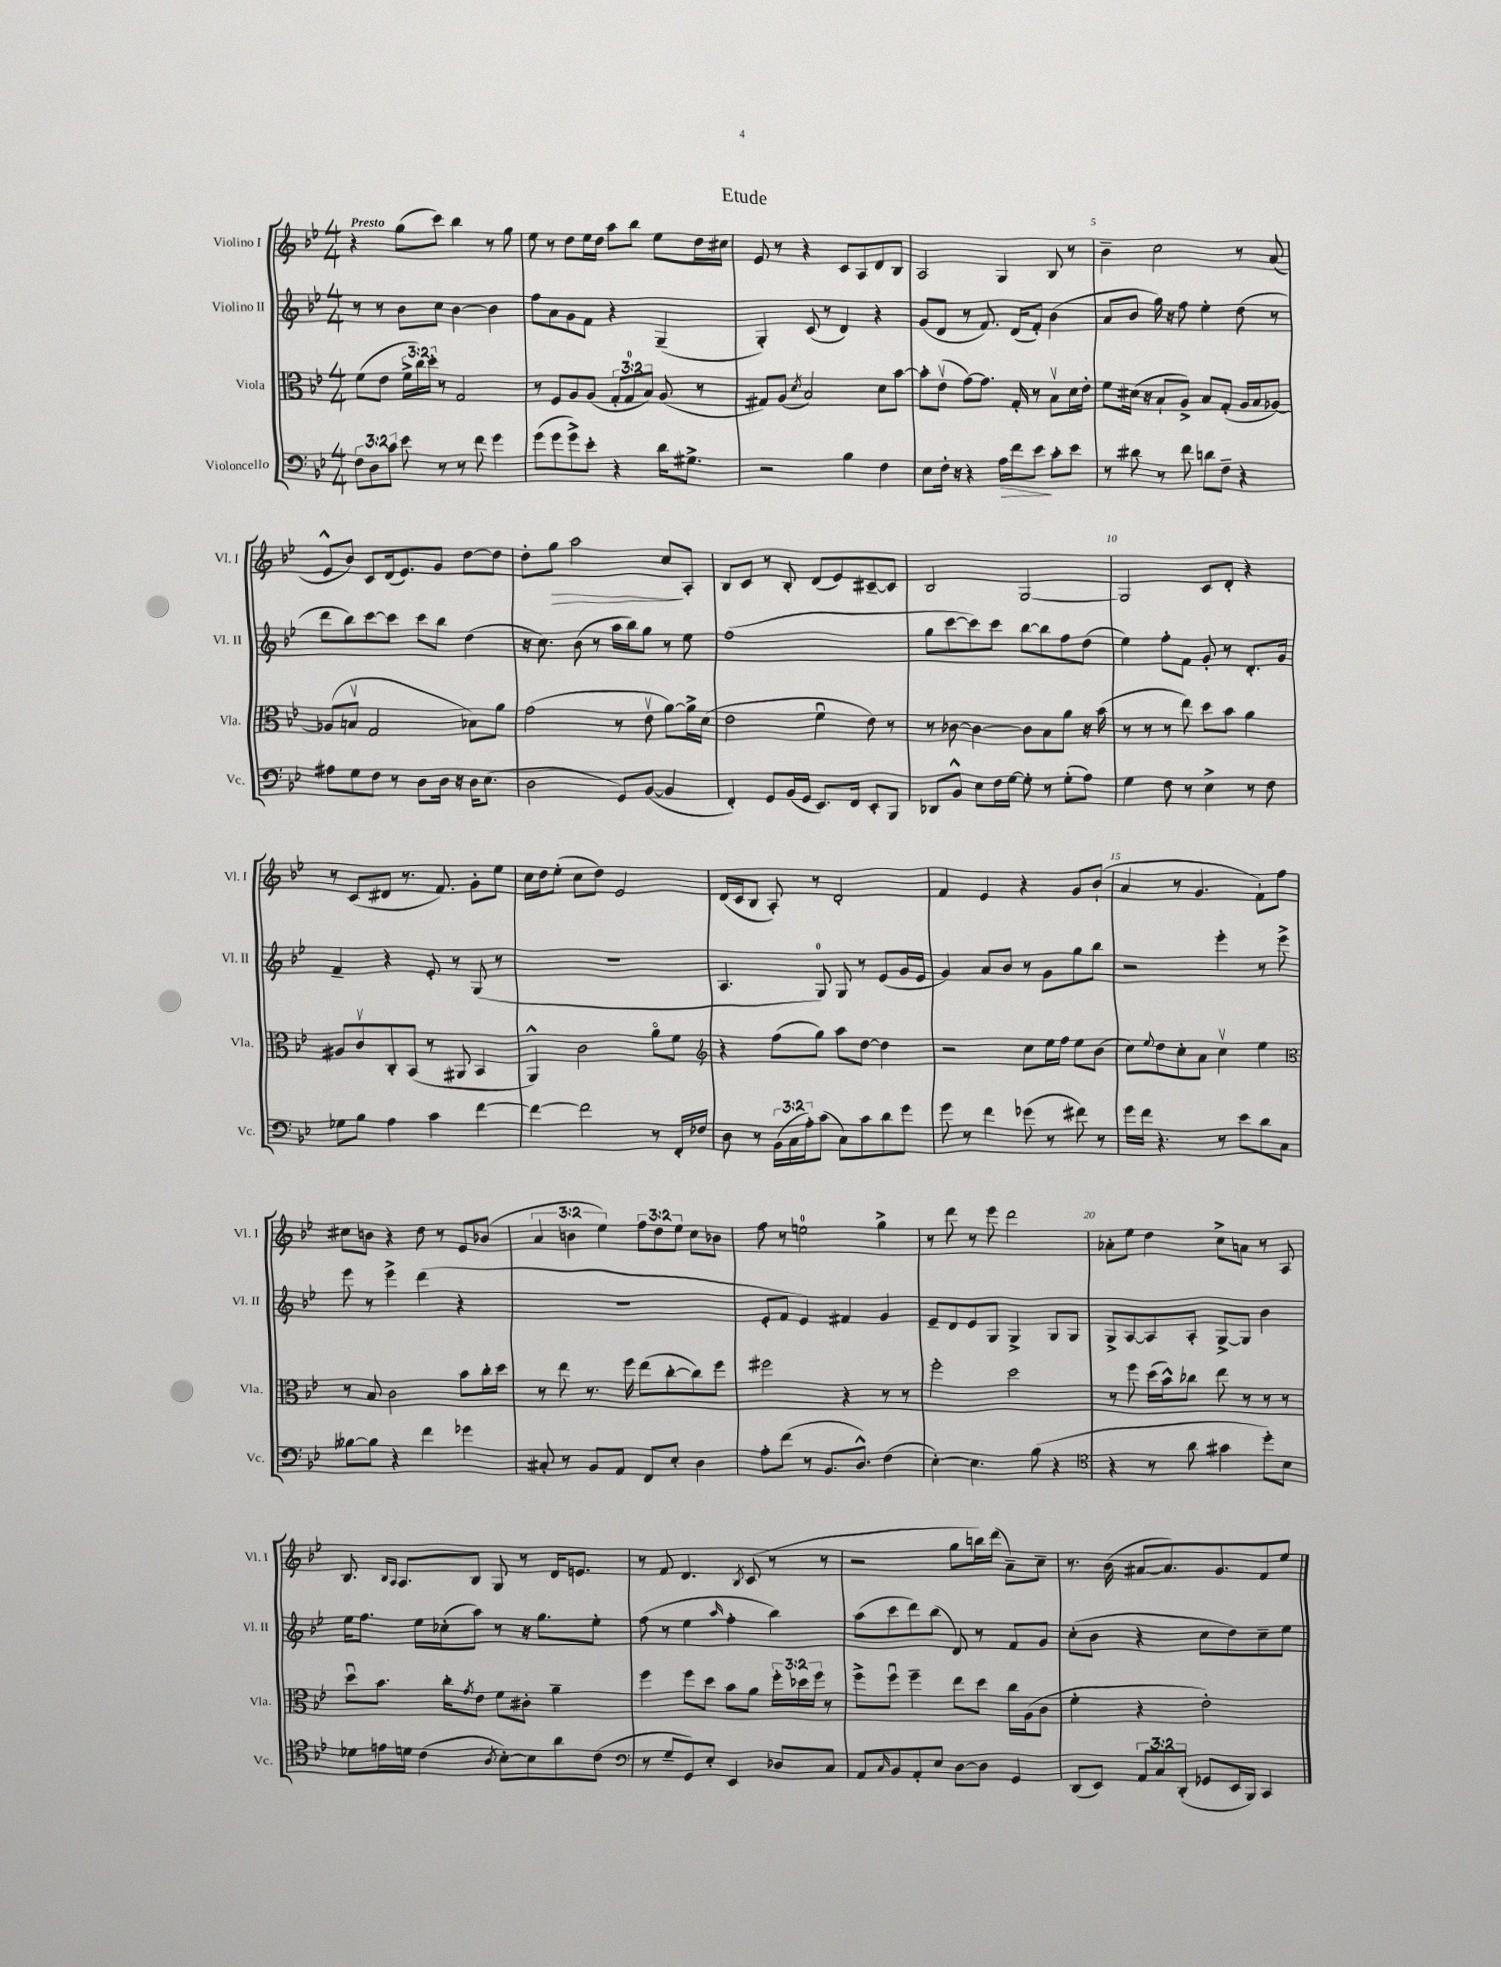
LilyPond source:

\header { title = "Etude" }
<<
\new StaffGroup <<
\new Staff = "s0" \with { instrumentName = "Violino I" shortInstrumentName = "Vl. I" } {
    \clef treble \key bes \major \numericTimeSignature \time 4/4 \override Staff.TupletNumber.text = #tuplet-number::calc-fraction-text \tempo "Presto"
    r4 g''8( c'''8) bes''4 r8 g''8 |
    ees''8 r8 d''8 ees''16 d''16 a''8 bes''8 ees''8 d''16 cis''16 |
    ees'8 r8 r4 c'8 a8 d'8 bes8 |
    a2 g4 bes8 r8 |
    bes'4-- c''2 r8 a'8( |
    ees'8-^ bes'8) c'8 d'16( ees'8.) g'8 d''8~ d''8 |
    d''8-. g''8\> a''2 c''8\! a8-. |
    bes8 c'8 r8 bes8-. d'8( ees'8) cis'8~-- cis'8 |
    bes2 g2~ |
    g2 c'8 d'8-. r4 |
    r8 c'8( dis'8 r8. f'8.) g'8-. ees''8 |
    c''16 d''16 ees''8-.( c''8 d''8) ees'2 |
    d'16( c'16 bes8 a8-.) r8 d'2-. |
    f'4 ees'4 r4 g'8 bes'8-!( |
    a'4 r8 g'4. f'8-!) f''8 |
    cis''8 b'8 r4 d''8 r8 ees'8 bes'8( |
    \tuplet 3/2 { a'4 b'4 ees''4) } \tuplet 3/2 { f''8 d''8 ees''8 } c''8 bes'8 |
    f''8 r8 e''2-0 g''4-> |
    r8 d'''8 r8 ees'''8 d'''2 |
    aes'8-. ees''8 d''4 c''8-> a'8 r8 a8 |
    bes8. \grace { bes16 a16 } a8. bes8 g8 r8 d'16 e'8. |
    r8 f'8 d'4. \acciaccatura { bes8 } c'8( r8 r8 |
    r2 g''8 b''16) d'''16( a'8--) c''8-- |
    r8. bes'16( ais'8~ ais'8.) g'8. f'8 ees''8 \bar "|." |
}
\new Staff = "s1" \with { instrumentName = "Violino II" shortInstrumentName = "Vl. II" } {
    \clef treble \key bes \major \numericTimeSignature \time 4/4
    r8 r8 bes'8 c''8 bes'4~ bes'4 |
    f''8 a'8 g'8 f'8 r4 g4--( |
    g4-.) c'8( r8 d'4) r4 |
    g'8( d'8 r8 f'8.) d'16( f'8-.) bes'4( |
    a'8 bes'8 g''16) r16 f''8 ees''4-. d''8( r8 |
    d'''8 bes''8) c'''8~ c'''8 c'''8 bes''8 d''4( |
    r16 c''8.) bes'8( r8 a''16 bes''16) g''8 r8 ees''8 |
    f''1( |
    g''8 c'''8~ c'''8) c'''8 bes''8~ bes''8 f''8 d''8( |
    ees''4) f''8-. f'8 g'8-. r8 d'8.-. g'16 |
    f'4-- r4 ees'8-. r8 g8( r8 |
    R1 |
    a4. g8-0) g8 r8 ees'8( g'16 ees'16 |
    g'4) a'8 bes'8 r8 g'8 g''8 bes''8 |
    r2 ees'''4-. r8 ees'''8-> |
    ees'''8 r8 ees'''4-> d'''4( r4 |
    r1 |
    ees'8-. f'8 ees'4) fis'4 g'4 |
    ees'8-- d'8 ees'8 g8 g4-> g8 g8 |
    g8-> a8~ a8 a8-. g8~-> g8 bes'4 |
    ees''16 f''8. ees''16 ces''16-.( a''8) r8 r16 g''8. ees''8-. |
    f''8( r8 ees''4 \grace { a''16 } f''4-. bes''4) |
    a''8( c'''8 d'''8) bes''8( d'8) r8 f'8 g'8 |
    c''8-.( bes'8 r4 c''8 d''8) c''8-- ees''8 \bar "|." |
}
\new Staff = "s2" \with { instrumentName = "Viola" shortInstrumentName = "Vla." } {
    \clef alto \key bes \major \numericTimeSignature \time 4/4 \override Staff.TupletNumber.text = #tuplet-number::calc-fraction-text
    f'8( ees'8 \tuplet 3/2 { f'16-> c''16) d''16-. } r8 g2 |
    r8 f8 a8 a8( \tuplet 3/2 { g8-. g8-0 bes8) } a8( r8 |
    gis8) a8( \acciaccatura { d'8 } bes2) d'8 bes'8~ |
    bes'8-. ees'8\upbow( g'8~) g'8. g16-. r8 bes8\upbow d'16 ees'16-. |
    f'8 dis'16( r16 bes8-! a8->) bes8 g8-.( a16 bes16 aes8~) |
    aes8( b8\upbow g2 bes8) a'8 |
    g'2( r8 ees'8\upbow a'8~) a'16-> d'16( |
    ees'2 f'4\downbow ees'8) r8 |
    r8 ces'8~ ces'4~ ces'8 bes8 a'8 r16 bes'16( |
    r8 r8 r8 ees''8) d''8 bes'8 a'4 |
    ais8 c'8\upbow c8-. bes,8( r8 ais,8 bes,4 |
    a,4-^) c'2 a'8\flageolet f'8 |
    \clef treble r4 f''8( g''8) a''8 d''8~ d''4 |
    r2 c''8 ees''16 f''16 ees''8 bes'8( |
    c''8) \appoggiatura { ees''8 } d''8 c''8-. a'8 c''4\upbow ees''4 |
    \clef alto r8 bes8 c'2 bes'8 c''16-. d''16 |
    r8 ees''8 r8. f''16 ees''8( c''8~-. c''8) f''8 |
    fis''2 r4 r8 r8 |
    f''2-. d''2 |
    r8 f''8 d''16( bes'16-^) ces''8 ees''8 r8 r8 r8 |
    d''8\downbow bes'8. c''16-. \acciaccatura { g'8 } ees'8 f'8 cis'8-. a'4-- |
    f''4 f''8 d''8 bes'8 a'8 \tuplet 3/2 { f''16-. des''16 f''16 } r8 |
    f''8-> f''8\downbow f''4-- ees''8 d''8 c''16 a16( c'8 |
    f'4-. r4 ees'2-.) \bar "|." |
}
\new Staff = "s3" \with { instrumentName = "Violoncello" shortInstrumentName = "Vc." } {
    \clef bass \key bes \major \numericTimeSignature \time 4/4 \override Staff.TupletNumber.text = #tuplet-number::calc-fraction-text
    \tuplet 3/2 { f8 d8 c'8 } ees'8 r8 r8 f'8 g'4 |
    g'8( g'8 g'8->) ees'8-. r4 d'16 gis8.-> |
    r2 bes4 f4 |
    ees8 f16-. r16 r4 a16\> f'16 ees'8\! c'8-. ees'8 |
    r8 dis'8 r8 f'8 d'8 f8-- r4 |
    ais8 g8 f8 r8 d8 d16 r16 d16 ees8.( |
    d2 g,8) bes,8~( bes,4 |
    f,4-.) g,8 bes,16( g,16 ees,8.) f,16 ees,8-. bes,,8 |
    des,8 bes,8-^ ees8 f16 g16~ g8-. r8 g8-.( a8) |
    g4 f8 r8 ees4-> r8 f8 |
    ges8 bes8 a4 c'4 f'4~ |
    f'4~ f'2 r8 f,16-. fes16 |
    d8 r8 \tuplet 3/2 { bes,16( c16 a16-.) } c'8( c8) c'8 d'8 g'8 |
    g'8 r8 f'4 ges'8( r8 fis'8) r8 |
    g'16 f'16 r4. r8 ees'8 d'8 c8 |
    beses8~ beses8 r4 f'4 ges'4 |
    cis8-. r8 bes,8 a,8 f,8 ees8-. d4 |
    a8-. f'8( r8 bes,8. d8.-^) f4( |
    ees4~-.) ees4. bes8( r4 |
    \clef tenor r4 r8 a'8 gis'4 d''8-.) bes8 |
    des'8 e'16 d'16 c'4( \acciaccatura { a8 } bes8~-.) bes8 a'8 c'8( |
    \clef bass r8 g8-- g,8) ees8-. ees,4 des8 c8 |
    a,8 \grace { c16 } bes,8 a,8-. ees8 d8~ d8 g,4 |
    d,8( ees,8) \tuplet 3/2 { a,8 c8 d,8-.( } ges,8 ees,16 bes,,16) c,4 \bar "|." |
}
>>
>>
\layout { \context { \Score \override BarNumber.break-visibility = ##(#f #t #t) barNumberVisibility = #(every-nth-bar-number-visible 5) } }
